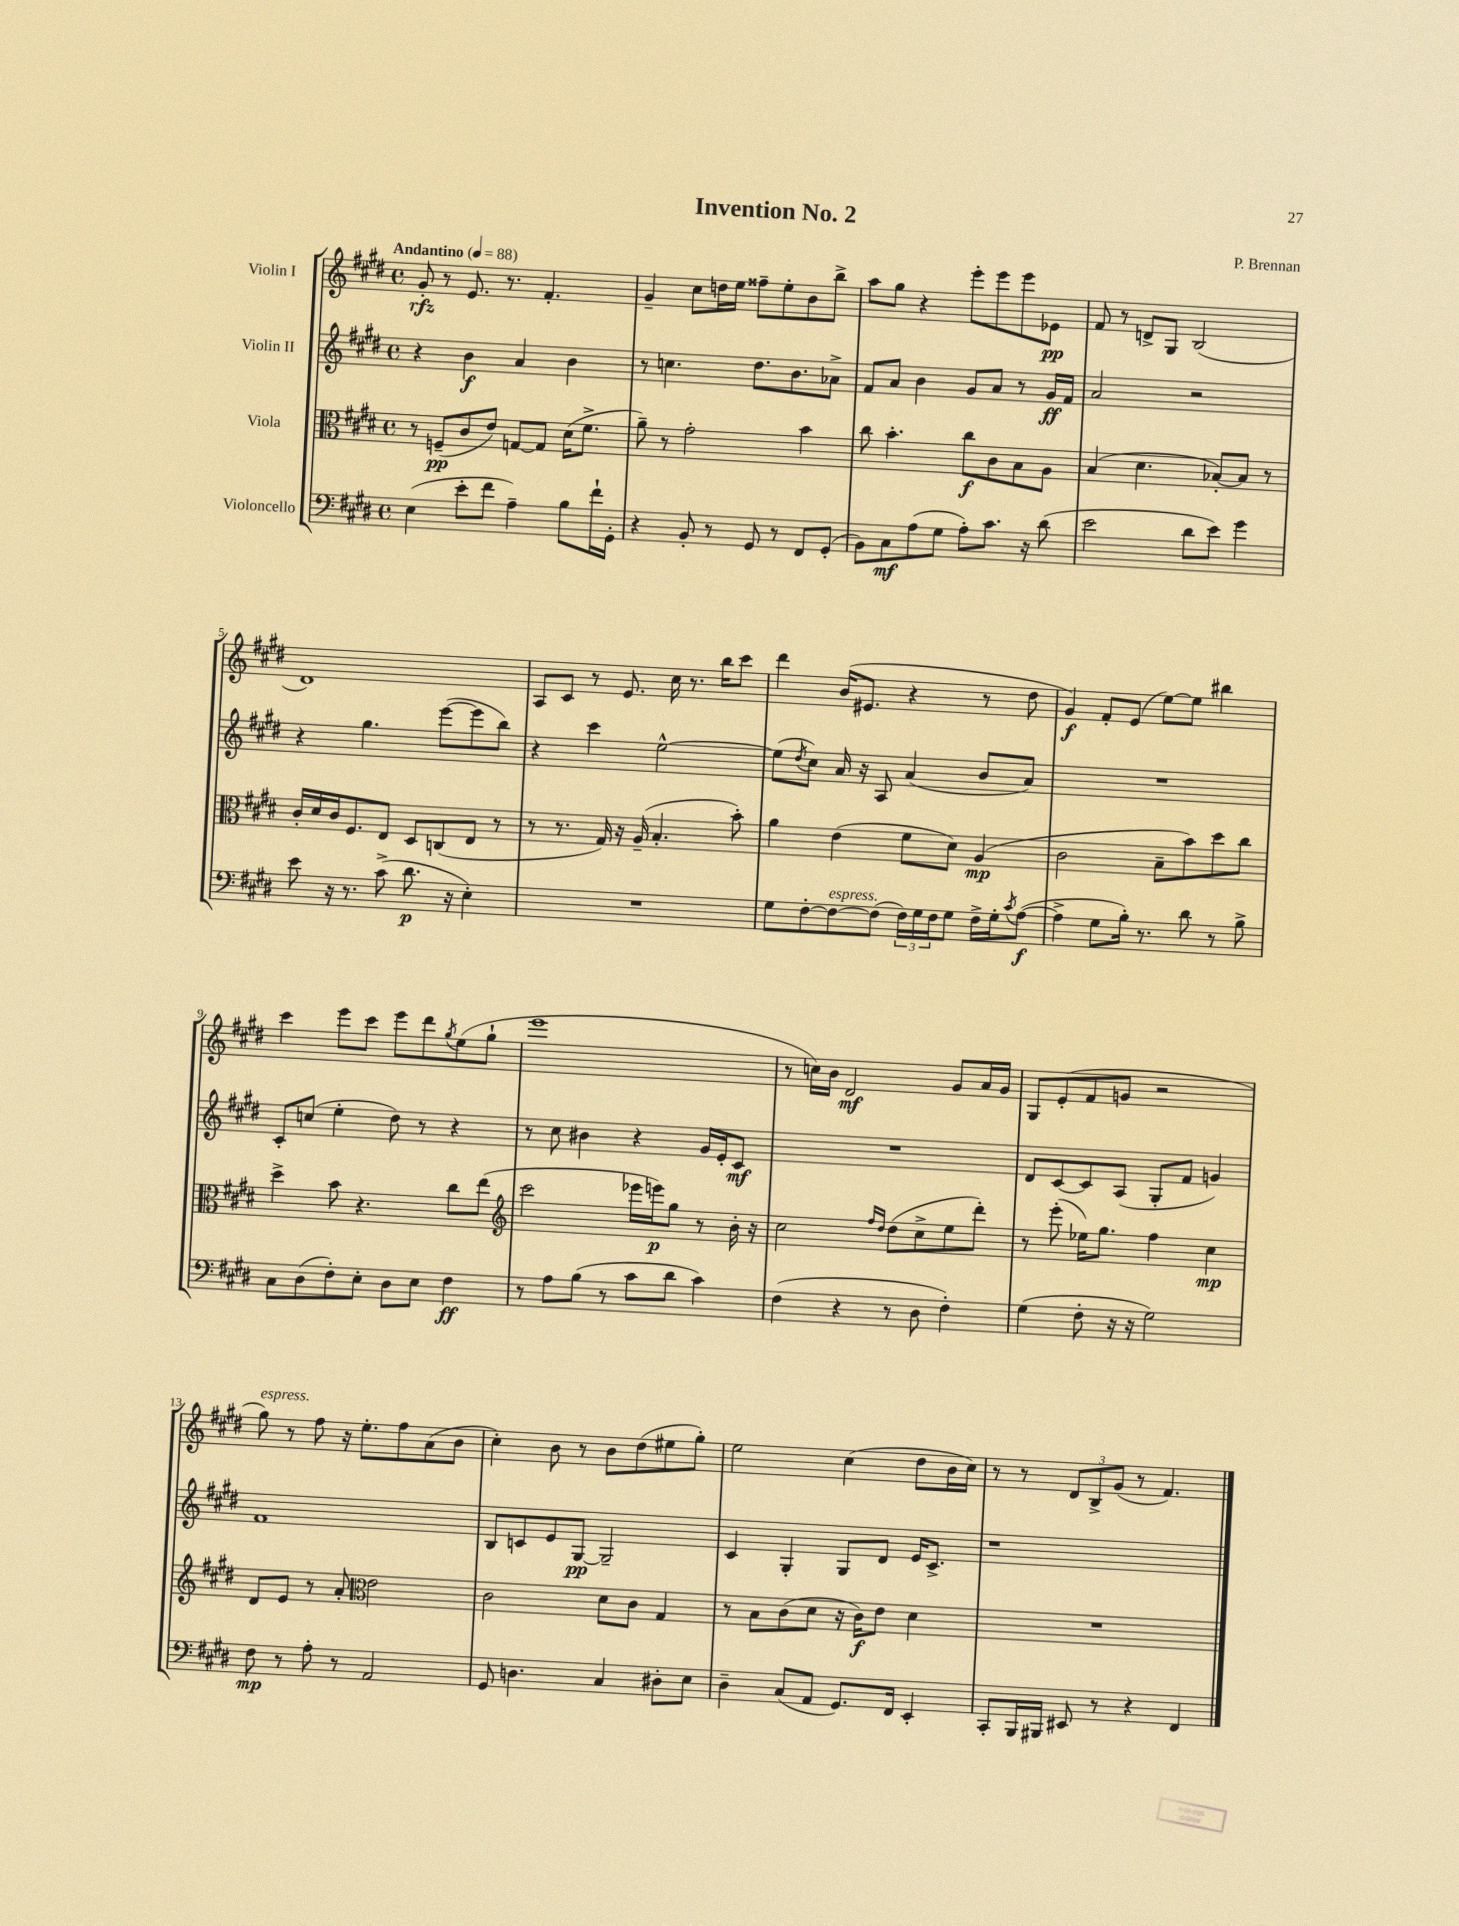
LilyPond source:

\header { title = "Invention No. 2" composer = "P. Brennan" }
<<
\new StaffGroup <<
\new Staff = "s0" \with { instrumentName = "Violin I" } {
    \clef treble \key e \major \defaultTimeSignature \time 4/4 \tempo "Andantino" 4 = 88
    gis'8-.\rfz r8 e'8. r8. fis'4.-. |
    gis'4-- cis''8 d''16 e''16 fisis''8-- e''8-. b'8 b''8-> |
    a''8 gis''8 r4 e'''8-. e'''8 e'''8 ees'8\pp |
    fis'8 r8 d'8-> gis8 b2( |
    dis'1) |
    a8 cis'8 r8 e'8. cis''16 r8. b''16 cis'''8 |
    dis'''4 b'16( eis'8. r4 r8 dis''8 |
    gis'4\f) fis'8-. e'8( e''8~) e''8 bis''4 |
    cis'''4 e'''8 cis'''8 e'''8 dis'''8 \acciaccatura { gis''8 } e''8( gis''8-! |
    e'''1 |
    r8 c''16) b'16 dis'2\mf gis'8 a'16 gis'16 |
    gis8 e'8-.( fis'8 g'8 r2 |
    gis''8^\markup { \italic "espress." }) r8 fis''8 r16 e''8.-. fis''8 a'8( b'8 |
    cis''4-.) b'8 r8 b'8 dis''8( eis''8 gis''8-.) |
    e''2 cis''4( dis''8 b'16 cis''16) |
    r8 r8 \tuplet 3/2 { dis'8 b8-> gis'8( } r8 fis'4.) \bar "|." |
}
\new Staff = "s1" \with { instrumentName = "Violin II" } {
    \clef treble \key e \major \defaultTimeSignature \time 4/4
    r4 b'4\f a'4 b'4 |
    r8 c''4. dis''8. b'8. aes'8-> |
    fis'8 a'8 b'4 gis'8 a'8 r8 gis'16\ff fis'16 |
    a'2 r2 |
    r4 gis''4. e'''8~( e'''8 b''8) |
    r4 cis'''4 e''2~-^ |
    e''8( \acciaccatura { dis''8 } cis''8) a'16 r16 a8 a'4( b'8 a'8) |
    R1 |
    cis'8-. c''8( e''4-. dis''8) r8 r4 |
    r8 cis''8 bis'4 r4 gis'16 e'16-. cis'8\mf |
    R1 |
    dis'8 cis'8~ cis'8 a8( gis8-. fis'8 g'4) |
    fis'1 |
    b8 c'8 e'8 gis8~\pp gis2-- |
    cis'4 gis4-. gis8 dis'8 e'16 cis'8.-> |
    r1 \bar "|." |
}
\new Staff = "s2" \with { instrumentName = "Viola" } {
    \clef alto \key e \major \defaultTimeSignature \time 4/4
    r8 f8--\pp( cis'8 e'8) g8~ g8 dis'16( fis'8.-> |
    a'8--) r8 gis'2-. b'4 |
    cis''8 b'4.-. cis''8\f cis'8 b8 a8 |
    b4( dis'4. bes8~-.) bes8 r8 |
    cis'16-. dis'16 cis'16 fis8. e8 dis8 c8( e8 r8 |
    r8 r8. gis16) r16 a16--( b4.-. b'8-.) |
    a'4 e'4( fis'8 dis'8) a4\mp( |
    cis'2 b8-- b'8) dis''8 cis''8 |
    dis''4-> b'8 r4. cis''8 e''8( |
    \clef treble cis'''2 ees'''16 e'''16\p) gis''8 r8 b'16-. r16 |
    cis''2 \grace { fis''16 dis''16 } dis''8( cis''8-> e''8 dis'''8-.) |
    r8 e'''8-.( ees''16) gis''8. fis''4 cis''4\mp |
    dis'8 e'8 r8 a'8-. \clef alto e'2 |
    cis'2 dis'8 cis'8 gis4 |
    r8 b8 cis'8( dis'8 r16 cis'16\f) e'8 dis'4 |
    R1 \bar "|." |
}
\new Staff = "s3" \with { instrumentName = "Violoncello" } {
    \clef bass \key e \major \defaultTimeSignature \time 4/4
    e4( e'8-. fis'8 a4--) b8 fis'16-! gis,16-. |
    r4 b,8-. r8 gis,8 r8 fis,8 gis,8-.( |
    b,8) cis8\mf a8( gis8 a8-.) cis'8. r16 dis'8( |
    e'2 dis'8 e'8) gis'4 |
    e'8 r16 r8. cis'8->( dis'8.\p r16 e4-.) |
    R1 |
    gis8 fis8~-. fis8~^\markup { \italic "espress." } fis8( \tuplet 3/2 { fis16) gis16 fis16 } gis8 fis16-> gis16-. \acciaccatura { cis'8 } a8~\f( |
    a4-> gis8 b16-.) r8. dis'8 r8 b8-> |
    cis8 dis8( fis8-.) e8-. dis8 e8 fis4\ff |
    r8 a8 b8( r8 cis'8 dis'8 cis'4) |
    fis4( r4 r8 dis8 fis4-.) |
    gis4( fis8-. r16 r16 gis2) |
    fis8\mp r8 a8-. r8 a,2 |
    gis,8 d4. cis4 dis8-. e8 |
    dis4-- cis8( a,8 gis,8.) fis,16 e,4-. |
    cis,8-. b,,16 bis,,16 eis,8 r8 r4 fis,4 \bar "|." |
}
>>
>>
